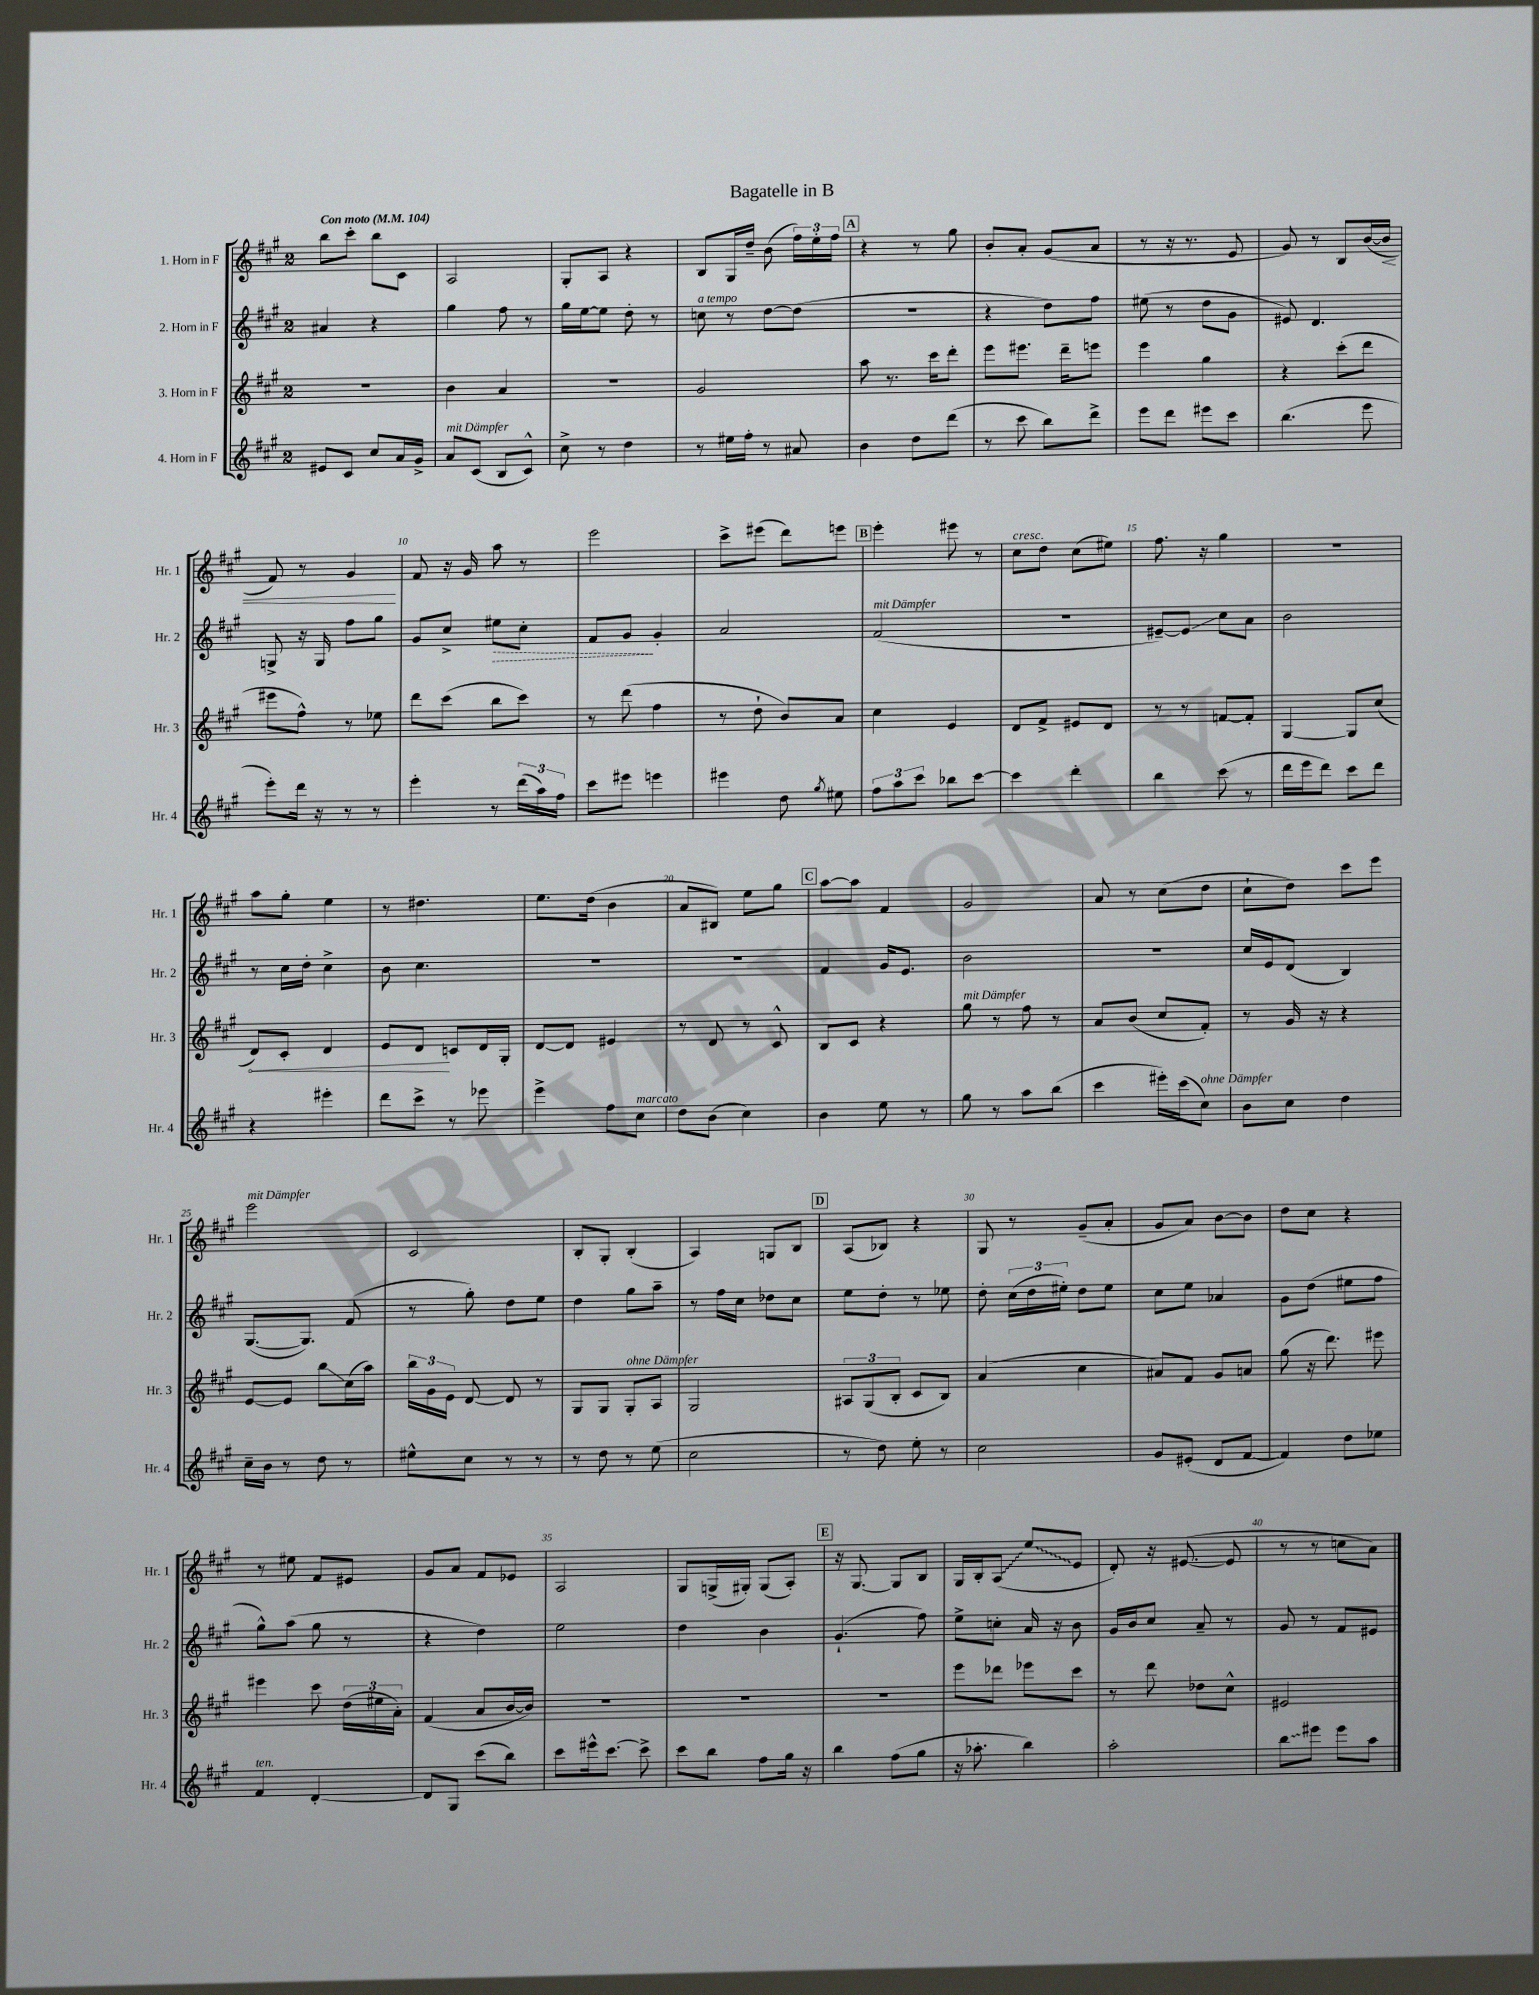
\header { title = "Bagatelle in B" }
<<
\new StaffGroup <<
\new Staff = "s0" \with { instrumentName = "1. Horn in F" shortInstrumentName = "Hr. 1" } {
    \clef treble \key a \major \once \override Staff.TimeSignature.style = #'single-digit \time 2/4 \tempo "Con moto" 4 = 104
    \autoBeamOff b''8[ cis'''8]-. b''8[ cis'8] |
    a2 |
    gis8[-. a8] r4 |
    b8[ gis16 d''16]-- b'8( \tuplet 3/2 { fis''16[) e''16-. fis''16] } |
    \mark \markup { \box "A" } r4 r8 gis''8 |
    b'8[-. a'8]-. gis'8[( a'8] |
    r8 r16 r8. e'8 |
    gis'8) r8 b8[ b'16~( b'16]\< |
    fis'8) r8 gis'4\! |
    fis'8 r16 gis'16 a''8 r8 |
    e'''2 |
    cis'''8[-> eis'''8]( d'''8[) e'''8] |
    \mark \markup { \box "B" } e'''4-. eis'''8 r8 |
    cis''8[^\markup { \italic "cresc." } d''8] cis''8[( eis''8]) |
    fis''8. r16 gis''4 |
    r2 |
    a''8[ gis''8]-. e''4 |
    r8 dis''4. |
    e''8.[ d''16]( b'4 |
    a'8[ bis8]) e''8[ gis''8] |
    \mark \markup { \box "C" } a''8[~ a''8] fis'4 |
    gis'2 |
    a'8 r8 cis''8[( d''8] |
    cis''8[-! d''8]) cis'''8[ e'''8] |
    e'''2^\markup { \italic "mit Dämpfer" } |
    cis'2 |
    b8[-. gis8]-. b4-.( |
    a4) g8[ b8] |
    \mark \markup { \box "D" } a8[( bes8]) r4 |
    gis8 r8 gis'8[--( a'8]-. |
    gis'8[ a'8]) b'8[~ b'8] |
    d''8[ cis''8] r4 |
    r8 eis''8 fis'8[ eis'8] |
    gis'8[ a'8] fis'8[ ees'8] |
    a2 |
    gis8[ g16->( gis16]-.) gis8[( a8]-.) |
    \mark \markup { \box "E" } r16 gis8.~ gis8[ b8] |
    gis16[ b16-. \once \override Glissando.style = #'zigzag a8]\glissando( \once \override Glissando.style = #'zigzag e''8[\glissando e'8] |
    d'8-.) r16 eis'8.~( eis'8 |
    r8 r8 c''8[ a'8]) \bar "|." |
}
\new Staff = "s1" \with { instrumentName = "2. Horn in F" shortInstrumentName = "Hr. 2" } {
    \clef treble \key a \major \once \override Staff.TimeSignature.style = #'single-digit \time 2/4
    \autoBeamOff ais'4 r4 |
    gis''4 fis''8 r8 |
    gis''16[ e''16~ e''8] d''8-. r8 |
    c''8^\markup { \italic "a tempo" } r8 d''8[~ d''8]( |
    \mark \markup { \box "A" } r2 |
    r4 d''8[) fis''8] |
    eis''8( r8 d''8[ gis'8] |
    eis'8) d'4. |
    g8-> r16 g16 fis''8[ gis''8] |
    gis'8[ cis''8]-> \once \override Hairpin.style = #'dashed-line eis''8[\> cis''8]-. |
    fis'8[ gis'8]\! gis'4-. |
    a'2 |
    \mark \markup { \box "B" } fis'2^\markup { \italic "mit Dämpfer" }( |
    R2 |
    eis'8[~--) eis'8]\glissando cis''8[ a'8] |
    b'2 |
    r8 cis''16[ d''16]-. cis''4-> |
    b'8 cis''4. |
    R2 |
    R2 |
    \mark \markup { \box "C" } fis'4 gis'16[ e'8.] |
    b'2 |
    R2 |
    cis''16[ e'16 d'8]( b4) |
    gis8.[~( gis8.]) fis'8( |
    r8 gis''8-.) d''8[ e''8] |
    d''4 gis''8[ a''8]-- |
    r8 fis''16[ cis''16] des''8[ cis''8] |
    \mark \markup { \box "D" } e''8[ d''8]-. r8 ees''8 |
    d''8-. \tuplet 3/2 { cis''16[( d''16 eis''16]-.) } d''8[ eis''8] |
    cis''8[ e''8] aes'4 |
    gis'8[ d''8]( eis''8[ fis''8] |
    gis''8[-^) a''8]( gis''8 r8 |
    r4 d''4) |
    e''2 |
    d''4 b'4 |
    \mark \markup { \box "E" } gis'4.-!( fis''8) |
    e''8[-> c''8]-. a'16 r16 b'8 |
    gis'16[ b'16 cis''8] a'8-- r8 |
    gis'8 r8 fis'8[ eis'8] \bar "|." |
}
\new Staff = "s2" \with { instrumentName = "3. Horn in F" shortInstrumentName = "Hr. 3" } {
    \clef treble \key a \major \once \override Staff.TimeSignature.style = #'single-digit \time 2/4
    \autoBeamOff R2 |
    b'4 a'4 |
    r2 |
    gis'2 |
    \mark \markup { \box "A" } a''8 r8. cis'''16[ d'''8]-. |
    e'''8[ eis'''8.] d'''16[-- e'''8] |
    e'''4 gis''4 |
    r4 cis'''8[-.( d'''8] |
    eis'''8[ fis''8]-^) r8 ees''8 |
    d'''8[ cis'''8]( b''8[ cis'''8]) |
    r8 d'''8( fis''4 |
    r8 d''8-! b'8[) a'8] |
    \mark \markup { \box "B" } cis''4 e'4 |
    d'8[ fis'8]-> eis'8[ d'8] |
    r8 r8 f'8[~ f'8]-. |
    gis4~ gis8[ cis''8]( |
    \once \override Hairpin.circled-tip = ##t d'8[\<) cis'8]-. d'4 |
    e'8[ d'8]\! c'8[ d'16 gis16]-. |
    d'8[~ d'8] eis'4 |
    r8 d'8 r8 cis'8-^ |
    \mark \markup { \box "C" } b8[ cis'8] r4 |
    gis''8^\markup { \italic "mit Dämpfer" } r8 fis''8 r8 |
    a'8[ b'8]( cis''8[ fis'8]-.) |
    r8 gis'16 r16 r4 |
    e'8[~ e'8] b''8[\glissando cis''16( a''16]) |
    \tuplet 3/2 { b''16[ gis'16 e'16] } d'8~ d'8 r8 |
    gis8[ gis8] gis8[-.^\markup { \italic "ohne Dämpfer" } a8] |
    gis2 |
    \mark \markup { \box "D" } \tuplet 3/2 { ais8[ gis8( b8]-. } cis'8[ b8]) |
    a'4( cis''4 |
    ais'8[) fis'8] gis'8[ a'8] |
    gis''8( r16 d'''8.) eis'''8 |
    eis'''4 cis'''8 \tuplet 3/2 { d''16[( eis''16 a'16]-.) } |
    fis'4( a'8[ b'16~ b'16]) |
    R2 |
    R2 |
    \mark \markup { \box "E" } R2 |
    e'''8[ des'''8] ees'''8[ cis'''8] |
    r8 d'''8 des''8[ cis''8]-^ |
    eis'2 \bar "|." |
}
\new Staff = "s3" \with { instrumentName = "4. Horn in F" shortInstrumentName = "Hr. 4" } {
    \clef treble \key a \major \once \override Staff.TimeSignature.style = #'single-digit \time 2/4
    \autoBeamOff eis'8[ cis'8] cis''8[ a'16 gis'16]-> |
    a'8[^\markup { \italic "mit Dämpfer" } cis'8]( b8[ cis'8]-^) |
    cis''8-> r8 d''4 |
    r8 eis''16[ fis''16]-. r8 ais'8 |
    \mark \markup { \box "A" } b'4 d''8[ d'''8]( |
    r8 cis'''8 b''8[) d'''8]-> |
    e'''8[ d'''8] eis'''8[ cis'''8] |
    b''4.( e'''8 |
    e'''8[-.) d'''16] r16 r8 r8 |
    e'''4-. r8 \tuplet 3/2 { d'''16[( a''16) fis''16] } |
    cis'''8[ eis'''8] e'''4 |
    eis'''4 d''8 \acciaccatura { gis''8 } eis''8 |
    \mark \markup { \box "B" } \tuplet 3/2 { fis''8[ a''8 cis'''8] } bes''8[ cis'''8]~ |
    cis'''4 d'''4-. |
    b''4 cis'''8( r8 |
    d'''16[ e'''16 d'''8]) cis'''8[ d'''8] |
    r4 eis'''4-. |
    d'''8[ cis'''8]-> r8 ees'''8 |
    e'''4-> fis''8[ cis''8]^\markup { \italic "marcato" } |
    d''8[ b'8]( cis''4) |
    \mark \markup { \box "C" } b'4 e''8 r8 |
    gis''8 r8 a''8[ b''8]( |
    cis'''4 eis'''16[-.) cis'''16( cis''8]^\markup { \italic "ohne Dämpfer" }) |
    b'8[ cis''8] d''4 |
    cis''16[-- b'16] r8 d''8 r8 |
    eis''8[-^ cis''8] r8 r8 |
    r8 d''8 r8 e''8( |
    cis''2 |
    \mark \markup { \box "D" } r8 d''8) e''8-. r8 |
    cis''2 |
    gis'8[ eis'8]-.( d'8[ fis'8]~ |
    fis'4) d''8[ ees''8] |
    fis'4^\markup { \italic "ten." } d'4~-. |
    d'8[ gis8] cis'''8[( b''8]) |
    cis'''8[ eis'''16-^ cis'''8.]~ cis'''8-> |
    cis'''8[ b''8] fis''8[ gis''16] r16 |
    \mark \markup { \box "E" } b''4 fis''8[( gis''8] |
    r16 aes''8.-. b''4) |
    a''2-. |
    \once \override Glissando.style = #'zigzag b''8[\glissando eis'''8] eis'''8[ a''8] \bar "|." |
}
>>
>>
\layout { \context { \Score \override BarNumber.break-visibility = ##(#f #t #t) barNumberVisibility = #(every-nth-bar-number-visible 5) } }
